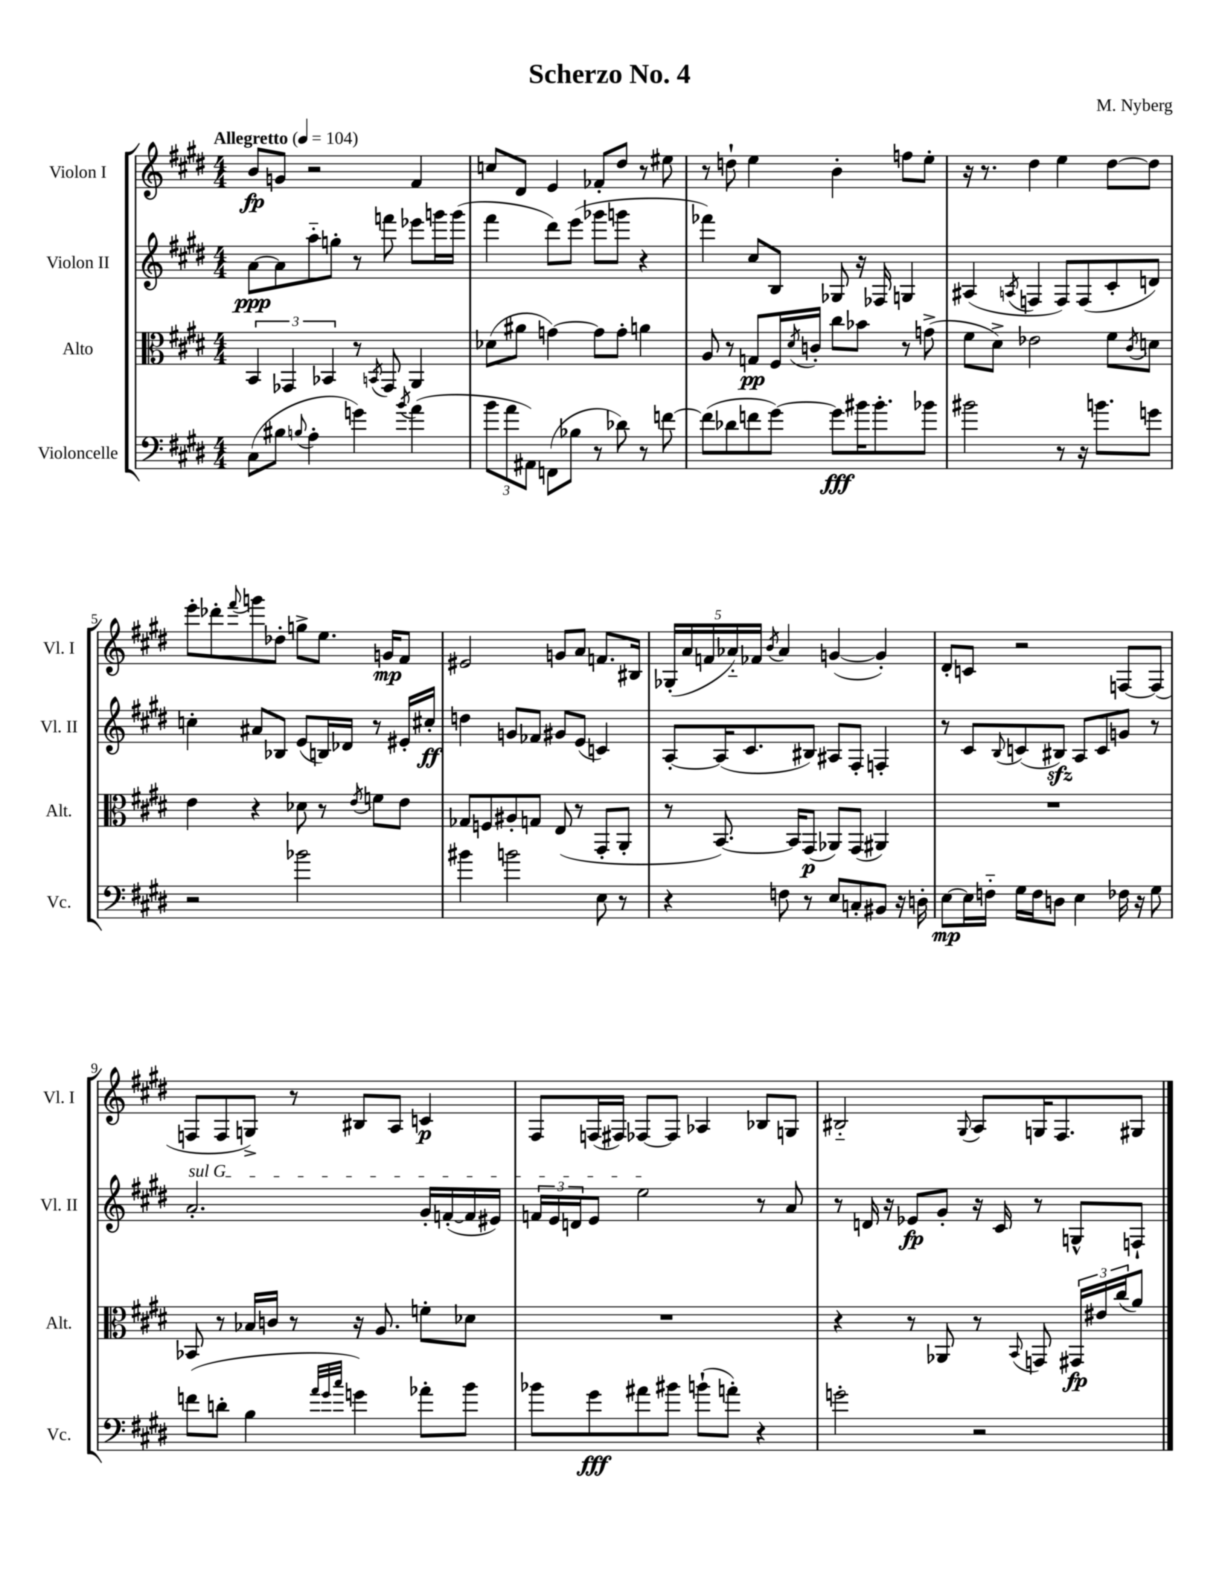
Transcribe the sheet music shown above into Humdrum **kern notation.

**kern	**kern	**kern	**kern
*staff4	*staff3	*staff2	*staff1
*clefF4	*clefC3	*clefG2	*clefG2
*k[f#c#g#d#]	*k[f#c#g#d#]	*k[f#c#g#d#]	*k[f#c#g#d#]
*M4/4	*M4/4	*M4/4	*M4/4
*MM104	*MM104	*MM104	*MM104
(8C#\L	6BB/	[8a\L	8b/L
8B#\J	.	8a\]	8g/J
.	6GG-/	.	.
8qqB/	.	.	.
4A'\	.	8aa'~\	2r
.	6BB-/	.	.
.	.	8gg'\J	.
4g\)	8r	8r	.
.	8qBB/	.	.
.	8GG-/	8fff\	.
8qb/	.	.	.
(4a\	4AA/	8eee-\L	4f#/
.	.	16ggg\L	.
.	.	(16ggg\JJ	.
=	=	=	=
12b\L	(8d-\L	4fff#\	8cc/L
12a\	.	.	.
.	8a#\J	.	8d#/J
12AA#\J)	.	.	.
(8FF\L	[4g\)	8ddd#\L)	4e/
8B-\J	.	(8eee\J	.
8r	8g\]L	8ggg-\L	8f-'/L
8d-\)	8g'\J	8ggg\J	8dd#/J
8r	4a\	4r	8r
[8f\	.	.	8ee#\
=	=	=	=
(8f\]L	8A/	4fff-\)	8r
8d-\	8r	.	8dd`\
8f\	8G/L	8cc#/L	4ee\
[8g#\J)	16F#/L	8B/J	.
.	8qd#/	.	.
.	16c'/JJ	.	.
8g#\]L	8cc#\L	8G-/	4b'\
16b#\K	8b-\J	16r	.
8.b#'\	.	16F-/	.
.	8r	4G/	8ff\L
8b-\J	(8g^\	.	8ee'\J
=	=	=	=
2b#\	8f#\L	(4A#/	16r
.	.	.	8.r
.	8d#^\J)	.	.
.	.	8qA/	.
.	2e-\	4F/	4dd#\
8r	.	8F/L)	4ee\
16r	.	(8F/	.
8.b\L	.	.	.
.	8f#\L	8c#'/	[8dd#\L
.	8qc#/	.	.
8g\J	8d\J	8d/J)	8dd#\]J
=	=	=	=
2r	4e\	4cc'\	8eee'\L
.	.	.	8ddd-'\
.	.	.	8qqfff#/
.	4r	8a#/L	8ggg\
.	.	8B-/J	8dd-'\J
2b-\	8d-\	(8e/L	8gg^\L
.	8r	16B/L)	8.ee\J
.	.	16d-/JJ	.
.	8qe/	.	.
.	8f\L	8r	.
.	.	.	16g/LK
.	8e\J	16e#'/LL	8f#/J
.	.	16cc#'/JJ	.
=	=	=	=
4b#\	8G-/L	4dd\	2e#/
.	8F/	.	.
2b\	8A#'/	8g/L	.
.	8G/J	8f-/J	.
.	(8E/	8g#/L	8g/L
.	8r	(8e/J	8a/J
8E\	8GG#'/L	4c/)	8.f/L
8r	8AA'/J	.	.
.	.	.	16B#/Jk
=	=	=	=
4r	8r	[8A'/L	(20G-'/LL
.	.	.	20a/
.	.	.	20f/
.	[8.BB/)	(16A/]K	.
.	.	.	20a-'~/)
.	.	8.c#/	.
.	.	.	20f-/JJ
.	.	.	8qb/
8F\	.	.	4a-/
.	16BB/]LK	.	.
8r	(8GG#/J	8B#/J)	.
8E/L	8AA-/L)	8A#/L	([4g/
8C'/	(8GG#/J	8F#'/J	.
8BB#/J	4AA#/)	4F'/	4g'/])
16r	.	.	.
16D'\	.	.	.
=	=	=	=
[8E\L	1r	8r	8d#'/L
16E\]L	.	8c#/L	8c/J
16F'~\JJ	.	.	.
.	.	8qqB/	.
16G#\LL	.	(8c/	2r
16F\J	.	.	.
8D\J	.	8B#/J)	.
4E\	.	8A/L	.
.	.	8c/	.
16F-\	.	8g/J	[8F/L
16r	.	.	.
8G#\	.	8r	(8F/]J
=	=	=	=
(8f\L	8BB-/	2.a'/	8F/L
8d'\J	8r	.	8F/
4B\	16B-/LL	.	8G^/J)
.	16c/JJ	.	.
.	8r	.	8r
32qqa/LLL	.	.	.
32qqg#/	.	.	.
32qqcc#/JJJ	.	.	.
4g\)	16r	.	8B#/L
.	8.A/	.	.
.	.	.	8A/J
8a-'\L	8f'\L	16g#'/LL	4c/
.	.	([16f'/	.
8b\J	8d-\J	16f/]	.
.	.	16e#/JJ)	.
=	=	=	=
8b-\L	1r	24f/LL	8F#/L
.	.	24e/	.
.	.	24d/J	.
8g#\	.	8e/J	(16F/L
.	.	.	16F#/JJ)
8a#\	.	2ee\	[8F-/L
8b#\J	.	.	8F-/]J
(8b`\L	.	.	4A-/
8a'\J)	.	.	.
4r	.	8r	8B-/L
.	.	8a/	8G/J
=	=	=	=
2g'\	4r	8r	2B#'~/
.	.	16d/	.
.	.	16r	.
.	8r	8e-/L	.
.	8AA-/	8g#'/J	.
.	.	.	8qqG#/
2r	8r	16r	8A/L
.	.	16c#/	.
.	8qqBB/	.	.
.	8GG/	8r	16G/K
.	.	.	8.F#/
.	24GG#/LL	8G^^/L	.
.	24e#/	.	.
.	(24cc#/J	.	.
.	8a/J)	8F`/J	8G#/J
==	==	==	==
*-	*-	*-	*-
